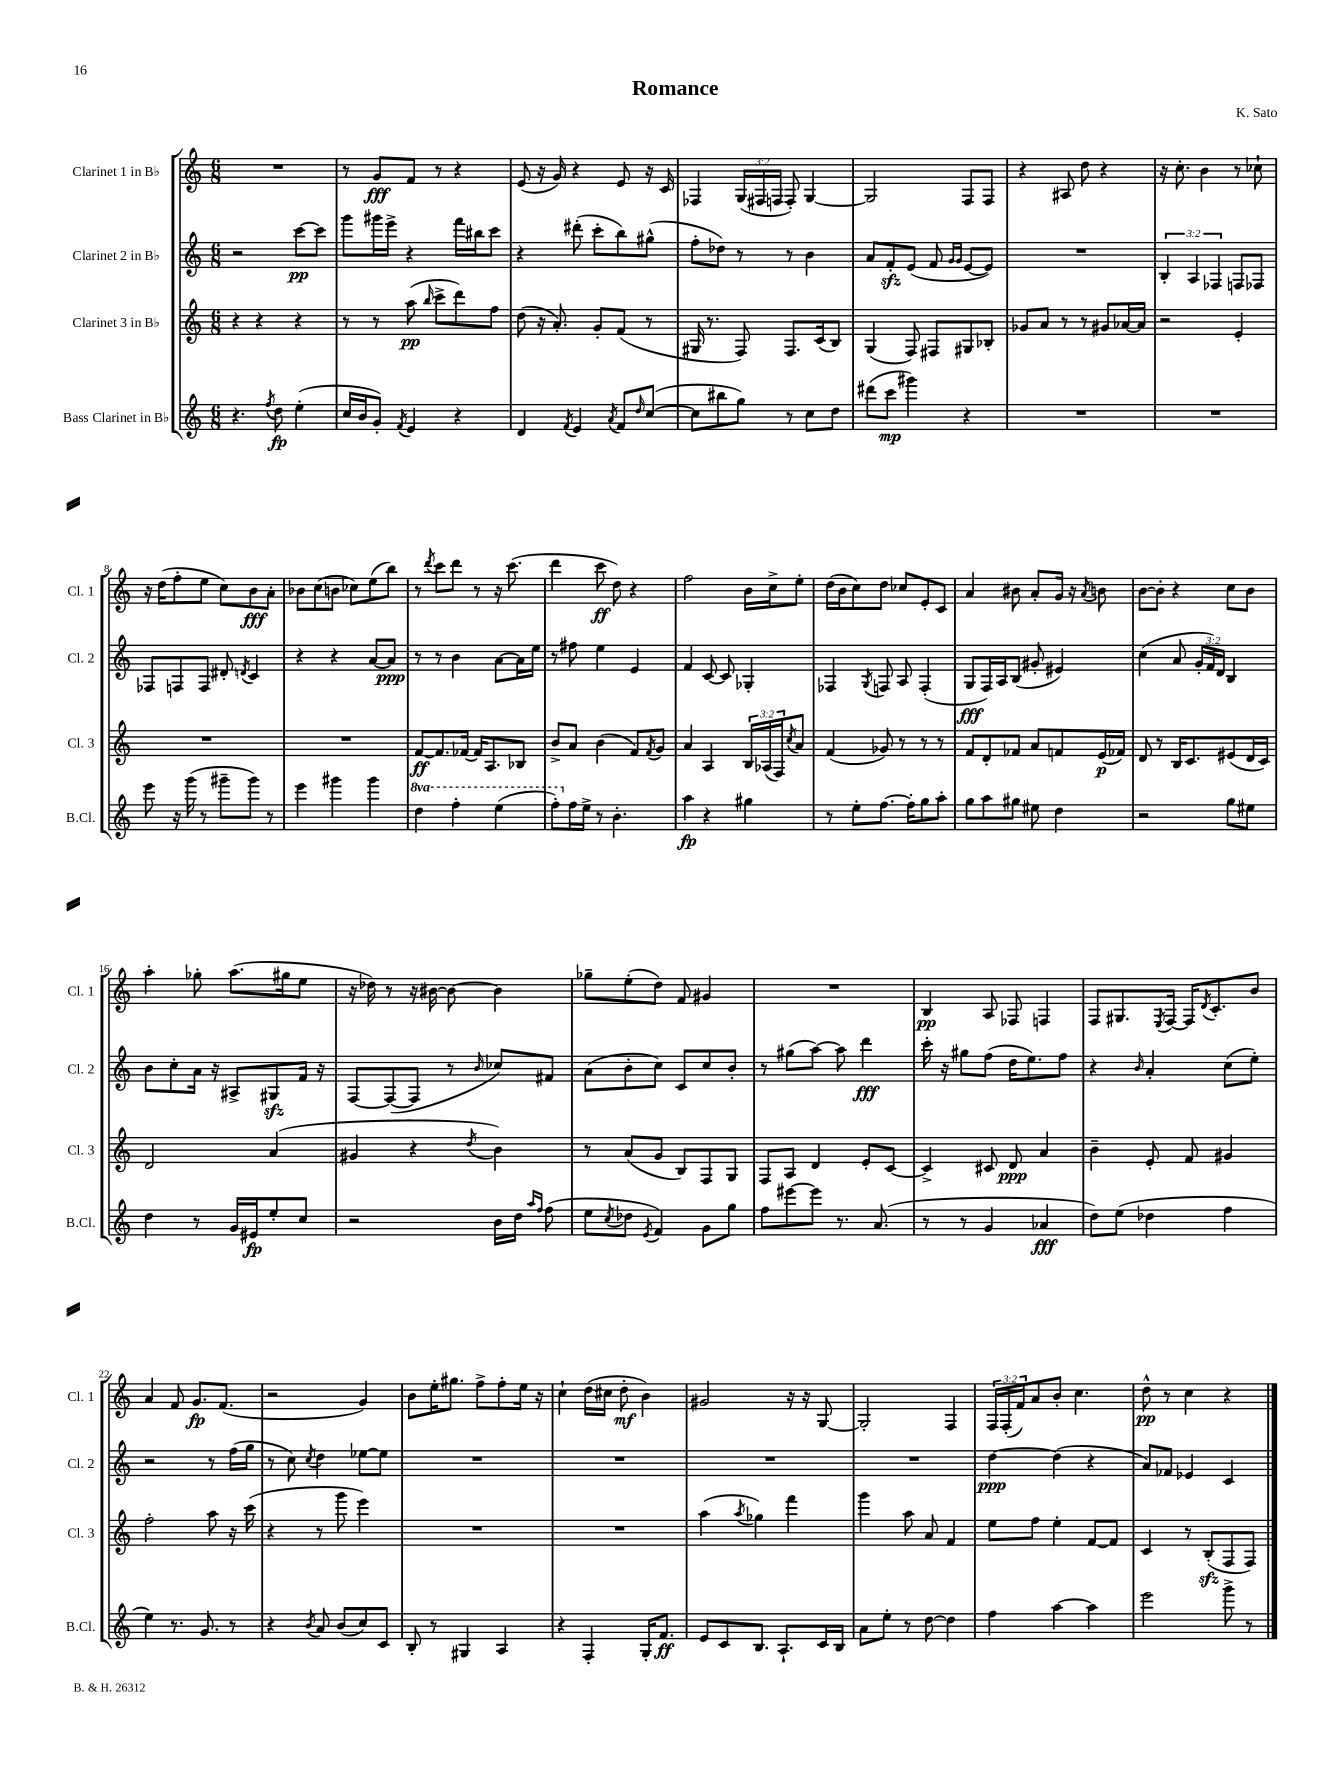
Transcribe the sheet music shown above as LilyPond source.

\header { title = "Romance" composer = "K. Sato" }
<<
\new StaffGroup <<
\new Staff = "s0" \with { instrumentName = "Clarinet 1 in Bb" shortInstrumentName = "Cl. 1" } {
    \clef treble \key c \major \numericTimeSignature \time 6/8 \override Staff.TupletNumber.text = #tuplet-number::calc-fraction-text
    R2. |
    r8 g'8\fff f'8 r8 r4 |
    e'8( r16 g'16) r4 e'8 r16 c'16 |
    fes4 \tuplet 3/2 { g16( fis16 f16 } f8-.) g4~ |
    g2 f8 f8 |
    r4 ais8 d''8 r4 |
    r16 c''8.-. b'4 r8 ces''8-! |
    r16 d''16( f''8-. e''8 c''8) b'8\fff a'8-. |
    bes'8 c''8( b'8 ces''8) e''8( b''8) |
    r8 \acciaccatura { d'''8 } c'''8 d'''8 r8 r16 c'''8.( |
    d'''4 c'''8\ff d''8) r4 |
    f''2 b'16 c''16-> e''8-. |
    d''16( b'16 c''8) d''8 ces''8 e'8-. c'8 |
    a'4 bis'8 a'8-. g'16 r16 \acciaccatura { a'8 } b'8 |
    b'8~ b'8-. r4 c''8 b'8 |
    a''4-. ges''8-. a''8.( gis''16 e''8 |
    r16 des''16) r8 r16 bis'16~ bis'8~ bis'4 |
    ges''8-- e''8-.( d''8) f'8 gis'4 |
    R2. |
    b4\pp a8 fes8 f4 |
    f8 gis8. \acciaccatura { e8 } f16~ f16 \acciaccatura { d'8 } c'8.-. b'8 |
    a'4 f'8 g'8.\fp f'8.( |
    r2 g'4) |
    b'8 e''16-. gis''8. f''8-> f''8-. e''16 r16 |
    c''4-! d''16( cis''16 d''8-.\mf b'4) |
    gis'2 r16 r16 g8~ |
    g2-. f4 |
    \tuplet 3/2 { f16 f16-.( f'16) } a'8 b'8-. c''4. |
    d''8-^\pp r8 c''4 r4 \bar "|." |
}
\new Staff = "s1" \with { instrumentName = "Clarinet 2 in Bb" shortInstrumentName = "Cl. 2" } {
    \clef treble \key c \major \numericTimeSignature \time 6/8 \override Staff.TupletNumber.text = #tuplet-number::calc-fraction-text
    r2 c'''8~\pp c'''8 |
    g'''8 gis'''16 e'''16-> r4 f'''16 bis''16 c'''8 |
    r4 dis'''8-.( c'''8-. b''8) gis''8-^( |
    f''8-. des''8) r8 r8 b'4 |
    a'8 f'8-.\sfz e'8( f'8 \grace { g'16 g'16 } e'8~ e'8) |
    R2. |
    \tuplet 3/2 { b4-. a4 fes4 } f8 fes8 |
    fes8 f8 f8 dis'8-. \acciaccatura { d'8 } c'4 |
    r4 r4 a'8~ a'8\ppp |
    r8 r8 b'4 a'8~ a'16 e''16 |
    r8 fis''8 e''4 e'4 |
    f'4 c'8~ c'8 ges4-. |
    fes4 \acciaccatura { g8 } f8 a8 f4-.( |
    g8\fff f16) a16 b8( gis'8-. eis'4) |
    c''4( a'8 \tuplet 3/2 { g'16-. f'16) d'16 } b4 |
    b'8 c''8-. a'16 r16 ais8-> gis8\sfz f'16 r16 |
    f8~ f8~( f8 r8 \grace { b'16 } ces''8) fis'8 |
    a'8( b'8-. c''8) c'8 c''8 b'8-. |
    r8 gis''8( a''8~) a''8 d'''4\fff |
    c'''16-. r16 gis''8 f''8( d''16 e''8.) f''8 |
    r4 \grace { b'16 } a'4-. c''8( e''8-.) |
    r2 r8 f''16( g''16 |
    r8 c''8) \acciaccatura { c''8 } d''4 ees''8~ ees''8 |
    R2. |
    R2. |
    R2. |
    R2. |
    d''4~\ppp d''4( r4 |
    a'8) fes'8 ees'4 c'4 \bar "|." |
}
\new Staff = "s2" \with { instrumentName = "Clarinet 3 in Bb" shortInstrumentName = "Cl. 3" } {
    \clef treble \key c \major \numericTimeSignature \time 6/8 \override Staff.TupletNumber.text = #tuplet-number::calc-fraction-text
    r4 r4 r4 |
    r8 r8 a''8\pp( \grace { b''16 } c'''8-> d'''8) f''8 |
    d''8( r16 a'8.-.) g'8-. f'8( r8 |
    gis16 r8. f8) f8. c'16( b8) |
    g4( f8) fis8 gis8 bes8-. |
    ges'8 a'8 r8 r8 gis'8 aes'16~ aes'16 |
    r2 e'4-. |
    R2. |
    R2. |
    f'8~\ff f'8. fes'16~ fes'16 a8. bes8 |
    b'8-> a'8 b'4( f'8) \acciaccatura { f'8 } g'8 |
    a'4 a4 \tuplet 3/2 { b16 aes16( f16) } \acciaccatura { c''8 } a'8 |
    f'4( ges'8) r8 r8 r8 |
    f'8 d'8-. fes'8 a'8 f'8 e'16\p( fes'16) |
    d'8 r8 b16 c'8. eis'8( d'16 c'16) |
    d'2 a'4( |
    gis'4 r4 \acciaccatura { d''8 } b'4) |
    r8 a'8( g'8 b8) f8 g8 |
    f8 a8 d'4 e'8-. c'8~ |
    c'4-> cis'8 d'8\ppp a'4 |
    b'4-- e'8-. f'8 gis'4 |
    f''2-. a''8 r16 c'''16( |
    r4 r8 g'''8 e'''4) |
    R2. |
    R2. |
    a''4( \acciaccatura { a''8 } ges''4) f'''4 |
    g'''4 a''8 a'8 f'4 |
    e''8 f''8 e''4-. f'8~ f'8 |
    c'4 r8 b8-.\sfz( f8 f8) \bar "|." |
}
\new Staff = "s3" \with { instrumentName = "Bass Clarinet in Bb" shortInstrumentName = "B.Cl." } {
    \clef treble \key c \major \numericTimeSignature \time 6/8 \set Staff.ottavationMarkups = #ottavation-simple-ordinals
    r4. \acciaccatura { f''8 } d''8\fp e''4-.( |
    c''16 b'16 g'8-.) \acciaccatura { f'8 } e'4 r4 |
    d'4 \acciaccatura { f'8 } e'4 \acciaccatura { a'8 } f'8 \grace { d''16 } c''8~( |
    c''8 bis''8 g''8) r8 c''8 d''8 |
    dis'''8( c'''8\mp gis'''4) r4 |
    R2. |
    R2. |
    e'''8 r16 g'''16( r8 gis'''8-- gis'''8) r8 |
    e'''4 gis'''4 gis'''4 |
    \ottava #1 d'''4 f'''4-. e'''4( |
    f'''8-.) \ottava #0 f''16 e''16-> r8 b'4.-. |
    a''4\fp r4 gis''4 |
    r8 e''8-. f''8.~ f''16-. g''8 a''8-. |
    g''8 a''8 gis''8 eis''8 d''4 |
    r2 g''8 eis''8 |
    d''4 r8 g'16 eis'16\fp e''8-. c''8 |
    r2 b'16 d''16 \grace { a''16 f''16 } f''8( |
    e''8 \acciaccatura { c''8 } des''8 \acciaccatura { e'8 } f'4) g'8 g''8 |
    f''8 eis'''8~ eis'''8 r8. a'8.( |
    r8 r8 g'4 aes'4\fff |
    d''8) e''8( des''4 f''4 |
    e''4) r8. g'8. r8 |
    r4 \acciaccatura { b'8 } a'8 b'8( c''8) c'8 |
    b8-. r8 gis4 a4 |
    r4 f4-. g16-. f'8.\ff |
    e'8 c'8 b8. a8.-! c'16 b16 |
    a'8 e''8-. r8 d''8~ d''4 |
    f''4 a''4~ a''4 |
    e'''2 g'''8-> r8 \bar "|." |
}
>>
>>
